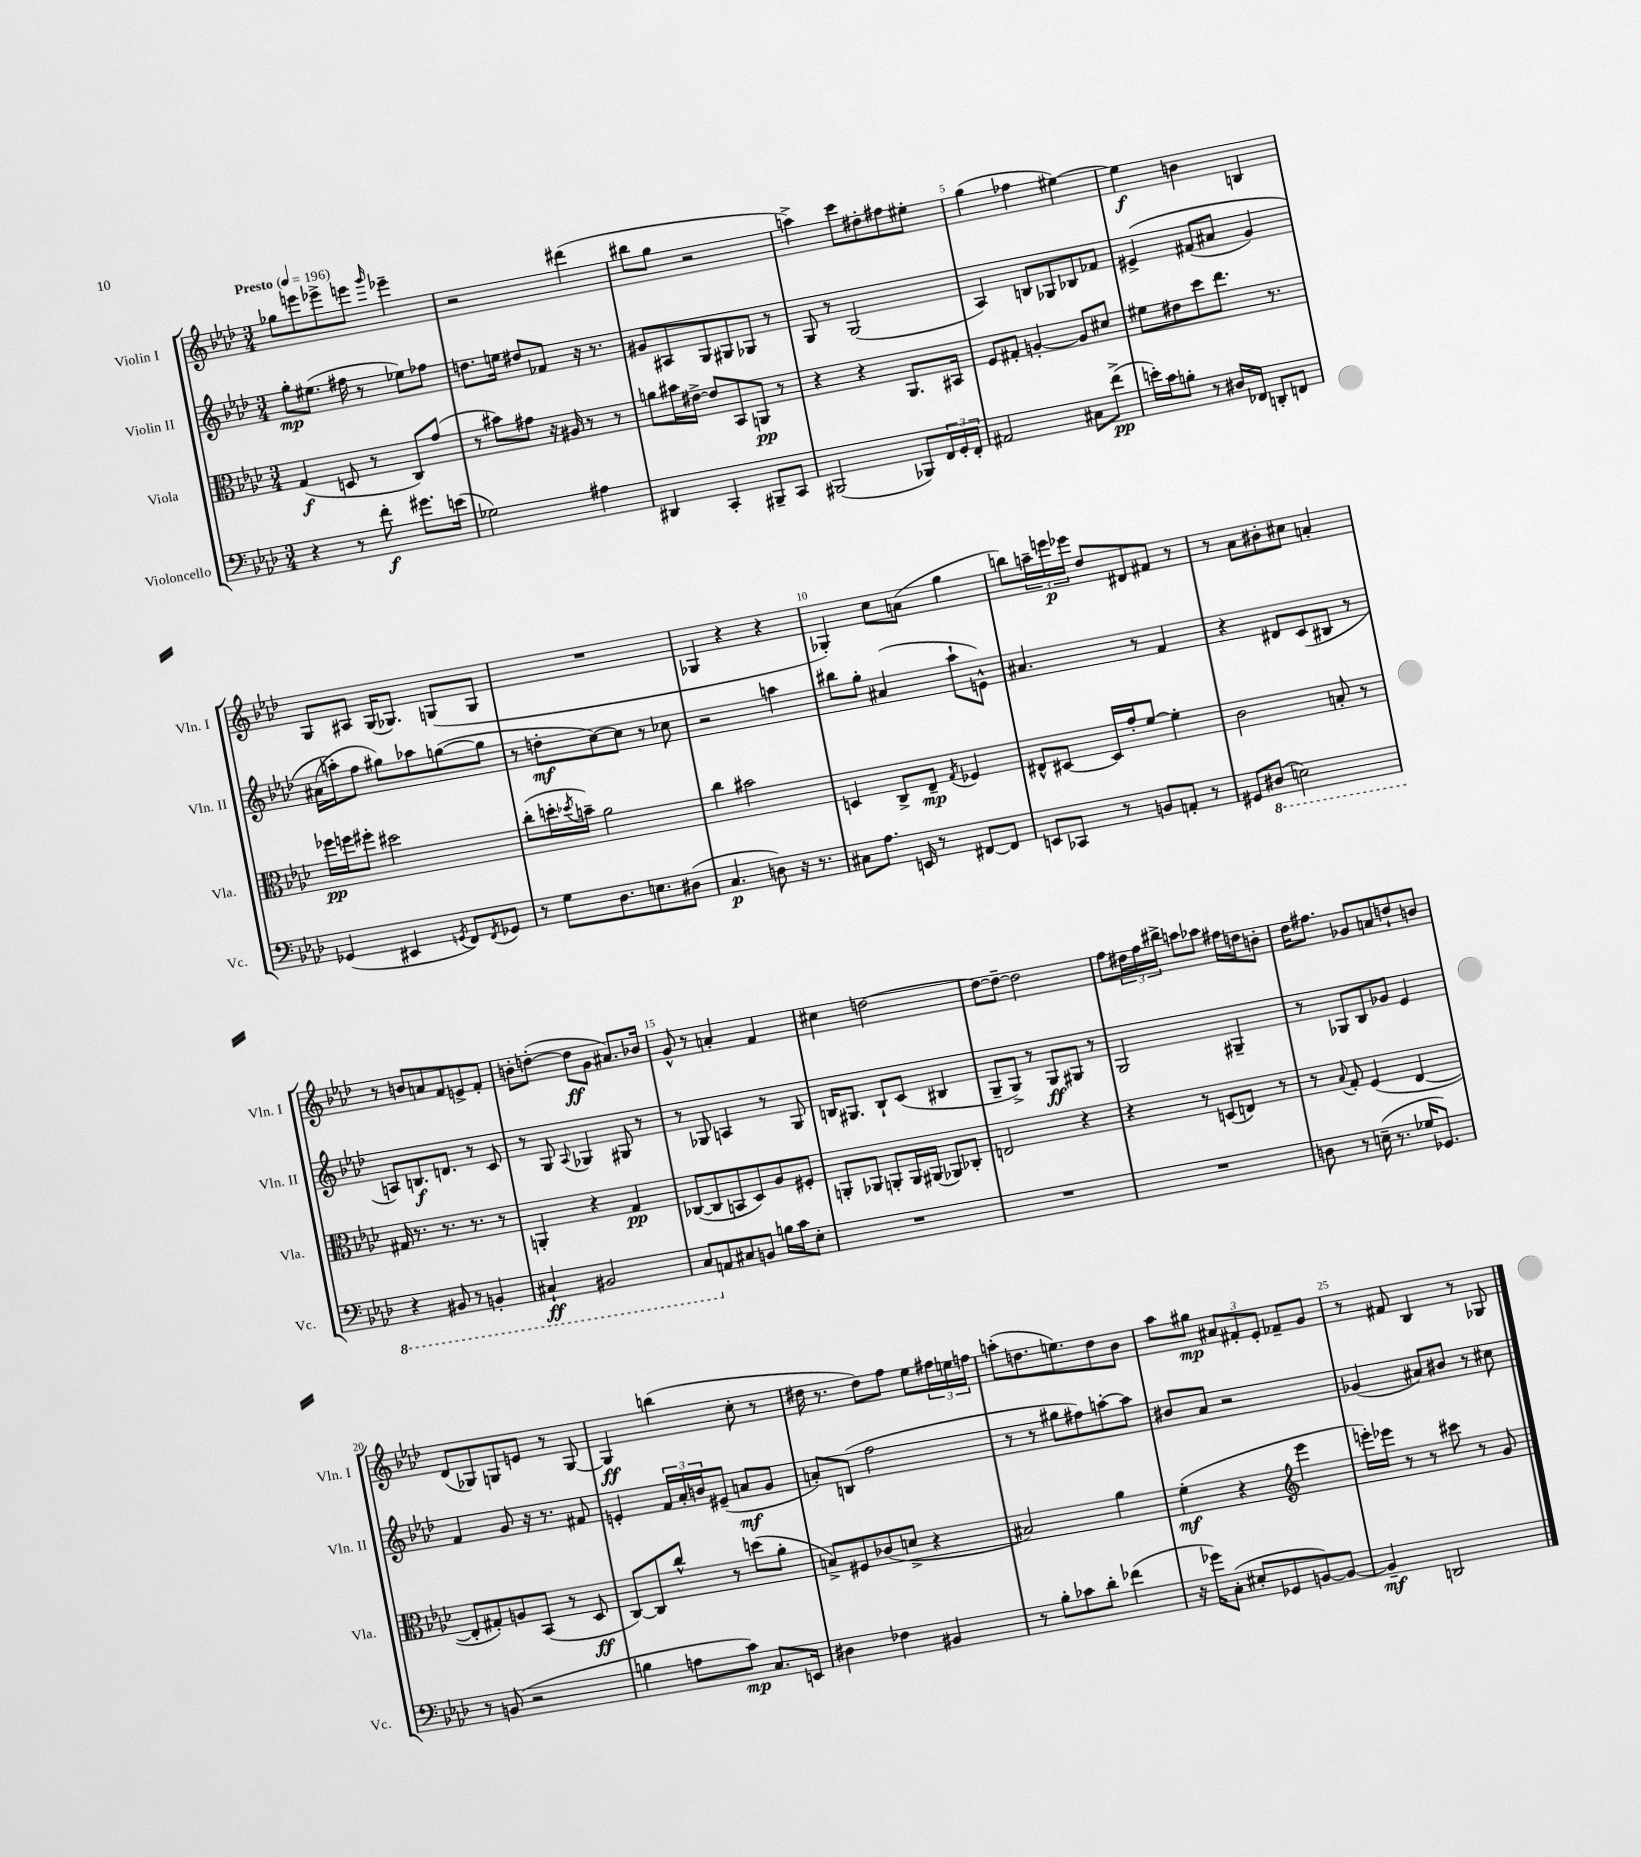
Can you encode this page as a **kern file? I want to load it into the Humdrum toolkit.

**kern	**dynam	**kern	**dynam	**kern	**dynam	**kern	**dynam
*part4	*part4	*part3	*part3	*part2	*part2	*part1	*part1
*staff4	*staff4	*staff3	*staff3	*staff2	*staff2	*staff1	*staff1
*I"Violoncello	*	*I"Viola	*	*I"Violin II	*	*I"Violin I	*
*I'Vc.	*	*I'Vla.	*	*I'Vln. II	*	*I'Vln. I	*
*clefF4	*	*clefC3	*	*clefG2	*	*clefG2	*
*k[b-e-a-d-]	*	*k[b-e-a-d-]	*	*k[b-e-a-d-]	*	*k[b-e-a-d-]	*
*M3/4	*	*M3/4	*	*M3/4	*	*M3/4	*
*MM196	*	*MM196	*	*MM196	*	*MM196	*
=1	=1	=1	=1	=1	=1	=1	=1
!	!	!	!	!	!	!LO:TX:a:B:t=Presto	!
4r	.	(4G/	f	8gg'\L	mp	8gg-X\L	.
.	.	.	.	(8.ee#X\J	.	8eeen\	.
8r	.	8Dn/	.	.	.	8eee-X^\	.
.	.	.	.	16ff#X\	.	.	.
8f'\	f	8r	.	8r	.	8eeen\J	.
.	.	.	.	.	.	16qqggg/	.
8.g#X\L	.	8C/L)	.	8ee-X\L)	.	4eee-X~\	.
.	.	(8g/J	.	8ff-X\J	.	.	.
(16en\Jk	.	.	.	.	.	.	.
=2	=2	=2	=2	=2	=2	=2	=2
2G-X\)	.	8r	.	8.ddn\L	.	2r	.
.	.	8b#X\L)	.	.	.	.	.
.	.	.	.	16een\Jk	.	.	.
.	.	8g#X\J	.	8dd#X/L	.	.	.
.	.	16r	.	8f-X/J	.	.	.
.	.	16A#X/	.	.	.	.	.
4A#X\	.	8r	.	16r	.	(4ddd#X\	.
.	.	.	.	8.r	.	.	.
.	.	8r	.	.	.	.	.
=3	=3	=3	=3	=3	=3	=3	=3
4DD#X/	.	8an\L	.	8g#X/L	.	8bb#X\L	.
.	.	16b#X\L	.	8A#X/	.	8gg\J	.
.	.	[16e#X^\JJ	.	.	.	.	.
4CC'/	.	8e#/L]	.	8G/	.	2r	.
.	.	8BB-/	.	8G#X/	.	.	.
8BBB#X~/L	.	8AAn/J	pp	8G-X/J	.	.	.
8CC/J	.	8r	.	8r	.	.	.
=4	=4	=4	=4	=4	=4	=4	=4
(2BBB#X/	.	4r	.	8G/	.	4aan^\)	.
.	.	.	.	8r	.	.	.
.	.	4r	.	(2G/	.	8ccc\L	.
.	.	.	.	.	.	8dd#X'\	.
8BBB-X/L)	.	8.AA-/L	.	.	.	8ff#X\	.
24FF/L	.	.	.	.	.	8ee#X'\J	.
24GG'/	.	.	.	.	.	.	.
.	.	16BB#X/Jk	.	.	.	.	.
24FF'/JJ	.	.	.	.	.	.	.
=5	=5	=5	=5	=5	=5	=5	=5
2AA#X/	.	8F/L	.	4A-/)	.	(4gg\	.
.	.	8G#X'/J	.	.	.	.	.
.	.	[4An'/	.	8Bn/L	.	4ff-X\	.
.	.	.	.	8G-X/	.	.	.
8C#X\L	.	8A/L]	.	8B-X/	.	[4ee#X\)	.
(8f^\J	pp	8d#X/J	.	8f-X/J	.	.	.
=6	=6	=6	=6	=6	=6	=6	=6
16en'\LL)	.	8f#X\L	.	(4e#X^/	.	4ee#\]	f
16c\J	.	.	.	.	.	.	.
8Bn'\J	.	8e#X\	.	.	.	.	.
8r	.	8dd-\	.	(8f#X/L	.	4bn\	.
16D#X/LL	.	8.ee-\J	.	8a#X/J	.	.	.
16FF-X/JJ	.	.	.	.	.	.	.
8DDn'/L	.	.	.	4g/)	.	4Bn/	.
.	.	8.r	.	.	.	.	.
8FFn/J	.	.	.	.	.	.	.
!!LO:LB:g=z
=7	=7	=7	=7	=7	=7	=7	=7
(4GG-X/	.	16ff-X\LL	pp	(16a#X\LL	.	8G/L	.
.	.	16ffn\J	.	16aan'\J)	.	.	.
.	.	8ff#X'\J	.	8ff\J	.	8A#X/J	.
4EE#X/	.	2dd#X\	.	8gg#X\L)	.	(16G/KL	.
.	.	.	.	.	.	8.G-X/J)	.
.	.	.	.	8aa-X\	.	.	.
8qGGn/	.	.	.	.	.	.	.
8FF/L)	.	.	.	([8ggn\	.	(8Gn/L	.
8qFF/	.	.	.	.	.	.	.
8GG-X/J	.	.	.	8gg\J]	.	8G/J	.
=8	=8	=8	=8	=8	=8	=8	=8
8r	.	(8cc'\L	.	8r	.	2.r	.
8G\L	.	16ddn'\L	.	8ddn'\L	mf	.	.
.	.	8qdd-X/	.	.	.	.	.
.	.	16bn~\JJ)	.	.	.	.	.
8.D-\	.	2a-\	.	[8cc\)	.	.	.
.	.	.	.	8cc\J]	.	.	.
8.En\	.	.	.	.	.	.	.
.	.	.	.	8r	.	.	.
(8D#X\J	.	.	.	8cc-X\	.	.	.
=9	=9	=9	=9	=9	=9	=9	=9
4.C/	p	4cc\	.	2r	.	4G-X/	.
.	.	2b#X\	.	.	.	4r	.
8Dn\)	.	.	.	.	.	.	.
16r	.	.	.	4aan\	.	4r	.
8.r	.	.	.	.	.	.	.
=10	=10	=10	=10	=10	=10	=10	=10
8C#X\L	.	4Dn/	.	8bb#X\L	.	4G-X'/)	.
8.A-\J	.	.	.	8gg'\J	.	.	.
.	.	8C^/L	.	(4a#X/	.	8cc\L	.
16EEn/	.	.	.	.	.	.	.
8r	.	8E-~/J	mp	.	.	(8an\J	.
.	.	8qG/	.	.	.	.	.
[8FF#X/L	.	4F-X/	.	8aa-`\L	.	4gg\	.
8FF#/J]	.	.	.	8en^^\J)	.	.	.
=11	=11	=11	=11	=11	=11	=11	=11
8EEn/L	.	8E#X^^/L	.	4.a#X/	.	8bbn\L)	.
8CC-X/J	.	[8D#X/J	.	.	.	24aan~\L	.
.	.	.	.	.	.	24eeen\	p
.	.	.	.	.	.	24eee-X\JJ	.
8r	.	16D#/LL]	.	.	.	8dd-/L	.
.	.	16g'/J	.	.	.	.	.
8BBn/L	.	[8f/J	.	8r	.	8d#X/	.
8AAn'/J	.	4f'\]	.	4f/	.	8f#X/J	.
8r	.	.	.	.	.	8r	.
=12	=12	=12	=12	=12	=12	=12	=12
8GG#X/L	.	2c\	.	4r	.	8r	.
*8ba	*	*	*	*	*	*	*
(8DD#X/J	.	.	.	.	.	8a-\L	.
2EEn\)	.	.	.	8d#X/L	.	8b#X'\	.
.	.	.	.	(8c/	.	8cc#X\J	.
.	.	8Bn'/	.	8B#X/J	.	4an'/	.
.	.	8r	.	8r	.	.	.
!!LO:LB:g=z
=13	=13	=13	=13	=13	=13	=13	=13
4r	.	16G#X/	.	8An/L)	.	8r	.
.	.	8.r	.	.	.	.	.
.	.	.	.	8.Bn/	f	8bn/L	.
8BBB#X/	.	8.r	.	.	.	8an/	.
.	.	.	.	8.dn/J	.	.	.
8r	.	.	.	.	.	8f/	.
.	.	8.r	.	.	.	.	.
4BBBn'/	.	.	.	8r	.	8en^/	.
.	.	8r	.	8c/	.	8f'/J	.
=14	=14	=14	=14	=14	=14	=14	=14
4CC#X`/	ff	4AAn'/	.	8r	.	8bn'\L	.
.	.	.	.	8G/	.	([8ddn'\J	.
.	.	.	.	8qqA-/	.	.	.
2BBB#X/	.	4r	.	4G-X/	.	8dd\L]	ff
.	.	.	.	.	.	8g\J	.
.	.	4G/	pp	8G#X/	.	8.a#X/L)	.
.	.	.	.	8r	.	.	.
.	.	.	.	.	.	16b-X/Jk	.
=15	=15	=15	=15	=15	=15	=15	=15
8CC/L	.	([8C-X/L	.	8r	.	8g^^/	.
*X8ba	*	*	*	*	*	*	*
8AAn/	.	8C-/]	.	8G-X/	.	8r	.
8C#X/	.	8BBn/	.	4An/	.	4an'/	.
8BBn/J	.	8D-/)	.	.	.	.	.
16Bn\LL	.	8A-/	.	8r	.	4f/	.
16c\J	.	.	.	.	.	.	.
8E-'\J	.	8F#X'/J	.	8G-/	.	.	.
=16	=16	=16	=16	=16	=16	=16	=16
2.r	.	8AAn'/L	.	16Bn/KL	.	4cc#X\	.
.	.	.	.	8.G#X/J	.	.	.
.	.	8AA-X/J	.	.	.	.	.
.	.	8AAn'/L	.	8B`/L	.	[2ddn\	.
.	.	16AA/L	.	(8c/J	.	.	.
.	.	(16AA#X/JJ	.	.	.	.	.
.	.	8AA-X/L)	.	4B#X/	.	.	.
.	.	8C-X'/J	.	.	.	.	.
=17	=17	=17	=17	=17	=17	=17	=17
2.r	.	2En/	.	8G~/L	.	8dd\L_	.
.	.	.	.	8G^/J)	.	8dd~\J_	.
.	.	.	.	8r	.	2dd\]	.
.	.	.	.	8G/L	ff	.	.
.	.	4r	.	8G#X/J	.	.	.
.	.	.	.	8r	.	.	.
=18	=18	=18	=18	=18	=18	=18	=18
2.r	.	4r	.	2G/	.	8ff\L	.
.	.	.	.	.	.	24dd#X\L	.
.	.	.	.	.	.	24ff\	.
.	.	.	.	.	.	24bb#X^\JJ	.
.	.	8r	.	.	.	8aan\L	.
.	.	(8Dn/L	.	.	.	8aa-X\J	.
.	.	8En/J)	.	4G#X~/	.	16ff#X\LL	.
.	.	.	.	.	.	16ddn\J	.
.	.	8r	.	.	.	8bn'\J	.
=19	=19	=19	=19	=19	=19	=19	=19
8Dn\	.	8r	.	8r	.	16dd-\KL	.
.	.	.	.	.	.	8.ff#X\J	.
.	.	8qqB-/	.	.	.	.	.
8r	.	8G'/	.	8G-X/L	.	.	.
(16En~\	.	(4F/	.	8B-/	.	8g-X/L	.
8.r	.	.	.	.	.	.	.
.	.	.	.	8g-X/J	.	8an/	.
16G-X/KL	.	[4E-/	.	4e-/	.	8ddn`/	.
8.GG-X/J)	.	.	.	.	.	.	.
.	.	.	.	.	.	8bn/J	.
!!LO:LB:g=z
=20	=20	=20	=20	=20	=20	=20	=20
8r	.	8E-'/L]	.	4f/	.	(8d-/L	.
(8BBn/	.	8G#X'/)	.	.	.	8G-X/)	.
2r	.	8An/	.	8g/	.	8Gn/	.
.	.	(8BB-/J	.	16r	.	8en/J	.
.	.	.	.	8.r	.	.	.
.	.	8r	.	.	.	8r	.
.	.	8D-/	ff	8f#X/	.	[8G/	.
=21	=21	=21	=21	=21	=21	=21	=21
4Bn\	.	[8C/L)	.	4en'/	.	4G/]	ff
.	.	8C/]	.	.	.	.	.
8An\L	.	8cc^^/J	.	24f/LL	.	(4bbn\	.
.	.	.	.	24a-'/	.	.	.
.	.	.	.	24bn/J	.	.	.
8c\J)	mp	8r	.	(8e#X~/J	.	.	.
8.C/L	.	(8ddn\L	.	8an/L	mf	8cc'\	.
.	.	8a-'\J	.	8g/J	.	8r	.
16EEn/Jk	.	.	.	.	.	.	.
=22	=22	=22	=22	=22	=22	=22	=22
4D#X\	.	8Bn^/L)	.	8an'/L)	.	16dd#X\	.
.	.	.	.	.	.	8.r	.
.	.	8F#X/	.	(8Bn/J	.	.	.
4F-X\	.	(8c-X/	.	2ff\	.	8dd#\L)	.
.	.	8dn^/J	.	.	.	8ff\J	.
4BB#X/	.	4r	.	.	.	8ee-\L	.
.	.	.	.	.	.	24ff#X\L	.
.	.	.	.	.	.	24een\	.
.	.	.	.	.	.	24ffn\JJ	.
=23	=23	=23	=23	=23	=23	=23	=23
8r	.	2B#X/)	.	8r	.	(8aan'\L	.
8B-'\L	.	.	.	8r	.	8.ddn\	.
8c-X\	.	.	.	8gg#X\L	.	.	.
.	.	.	.	.	.	8.een\)	.
8d-'\J	.	.	.	8ff#X\)	.	.	.
(4f-X\	.	4a-\	.	[8aan'\	.	8dd\	.
.	.	.	.	8aa\J]	.	8b-\J	.
=24	=24	=24	=24	=24	=24	=24	=24
16r	.	(4f'\	mf	8b#X/L	.	8aa-\L	.
16g-X\KL)	.	.	.	.	.	.	.
(8C'\J	.	.	.	8a-/J	.	8gg#X\J	mp
8E#X'/L	.	4r	.	2r	.	12a#X/L	.
.	.	.	.	.	.	12f#X'/	.
8GG-X/	.	.	.	.	.	.	.
.	.	.	.	.	.	12e-'/J	.
*	*	*clefG2	*	*	*	*	*
[8BBn/)	.	4eee-\	.	.	.	8f-X~/L	.
8BB/J_	.	.	.	.	.	8g/J	.
=25	=25	=25	=25	=25	=25	=25	=25
4BB~/]	mf	16eeen'\LL)	.	(4g-X/	.	8r	.
.	.	16eee-X\JJ	.	.	.	.	.
.	.	8r	.	.	.	8f#X/	.
2DDn/	.	8r	.	8a#X/L)	.	4B-/	.
.	.	8ccc#X\	.	8b#X/J	.	.	.
.	.	8r	.	8r	.	8r	.
.	.	8g/	.	8cc#X\	.	8G-X/	.
==	==	==	==	==	==	==	==
*-	*-	*-	*-	*-	*-	*-	*-
